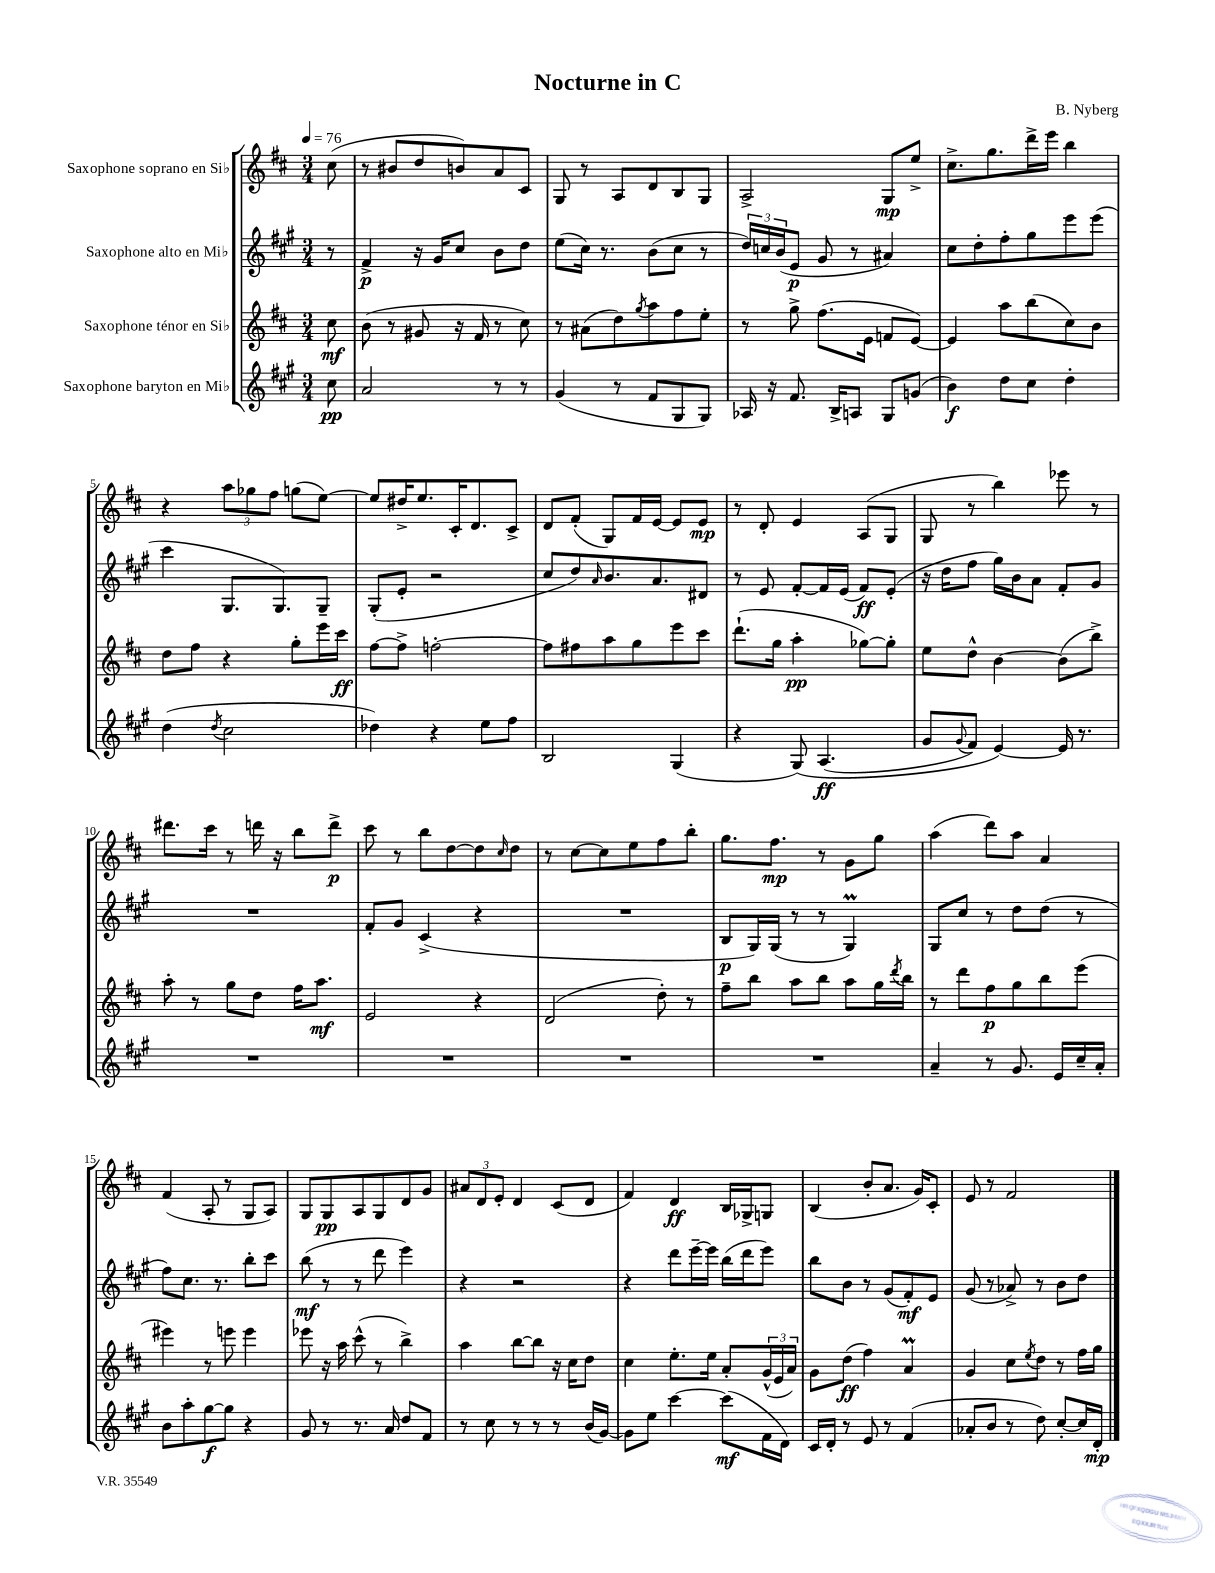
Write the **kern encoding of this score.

**kern	**kern	**kern	**kern
*staff4	*staff3	*staff2	*staff1
*clefG2	*clefG2	*clefG2	*clefG2
*k[f#c#g#]	*k[f#c#]	*k[f#c#g#]	*k[f#c#]
*M3/4	*M3/4	*M3/4	*M3/4
*MM76	*MM76	*MM76	*MM76
8cc#	8cc#	8r	(8cc#
=	=	=	=
2a	(8b	4f#^	8r
.	8r	.	8b#
.	8g#	16r	8dd
.	.	16g#	.
.	16r	8cc#	8b)
.	16f#	.	.
8r	8r	8b	8a
8r	8cc#)	8dd	8c#
=	=	=	=
(4g#	8r	(8ee	8G
.	(8a#	16cc#)	8r
.	.	8.r	.
8r	8dd)	.	8A
.	8qgg	.	.
8f#	8aa	(8b	8d
8G#	8ff#	8cc#	8B
8G#)	8ee'	8r	8G
=	=	=	=
16A-	8r	24dd)	2A^
.	.	24cc	.
16r	.	.	.
.	.	(24b	.
8.f#	8gg^	8e	.
.	(8.ff#	8g#	.
16B^	.	.	.
8A	.	8r	.
.	16e	.	.
8G#	8f	4a#)	8G
(8g	[8e)	.	8ee^
=	=	=	=
4b)	4e]	8cc#	8.cc#^
.	.	8dd'	.
.	.	.	8.gg
8dd	8aa	8ff#'	.
8cc#	(8bb	8gg#	16ddd^
.	.	.	16eee
4dd'	8cc#)	8eee	4bb
.	8b	(8eee	.
=	=	=	=
(4dd	8dd	4ccc#	4r
.	8ff#	.	.
8qdd	.	.	.
2cc#	4r	8.G#	12aa
.	.	.	12gg-
.	.	.	12ff#
.	.	8.G#)	.
.	8gg'	.	(8gg
.	16eee	8G#~	[8ee)
.	16ccc#	.	.
=	=	=	=
4dd-)	[8ff#	(8G#'	8ee]
.	8ff#^]	8e'	16dd#^
.	.	.	8.ee
4r	[2ff'	2r	.
.	.	.	16c#'
.	.	.	8.d
8ee	.	.	.
8ff#	.	.	8c#^
=	=	=	=
2B	8ff]	8cc#	8d
.	8ff#	8dd)	(8f#'
.	.	16qqa	.
.	8aa	8.b	8G)
.	8gg	.	16f#
.	.	8.a	[16e
(4G#	8eee	.	8e]
.	8ccc#	8d#	8e
=	=	=	=
4r	(8.ddd`	8r	8r
.	.	8e	8d'
.	16gg	.	.
&(8G#)	4aa'	[8f#'	4e
(4.A	.	16f#]	.
.	.	(16e	.
.	[8gg-)	8f#)	(8A
.	8gg-']	(8e'	8G
=	=	=	=
8g#	8ee	16r	8G
.	.	16dd	.
8qqg#	.	.	.
8f#)	8dd^^	8ff#	8r
[4e&)	[4b	16gg#)	4bb)
.	.	16b	.
.	.	8a	.
16e]	(8b]	8f#'	8eee-
8.r	.	.	.
.	8bb^)	8g#	8r
=	=	=	=
2.r	8aa'	2.r	8.ddd#
.	8r	.	.
.	.	.	16ccc#
.	8gg	.	8r
.	8dd	.	16ddd
.	.	.	16r
.	16ff#	.	8bb
.	8.aa	.	.
.	.	.	8ddd^
=	=	=	=
2.r	2e	8f#'	8ccc#
.	.	8g#	8r
.	.	(4c#^	8bb
.	.	.	[8dd
.	4r	4r	8dd]
.	.	.	16qqcc#
.	.	.	8dd
=	=	=	=
2.r	(2d	2.r	8r
.	.	.	[8cc#
.	.	.	8cc#]
.	.	.	8ee
.	8dd')	.	8ff#
.	8r	.	8bb'
=	=	=	=
2.r	8ff#~	8B	8.gg
.	8bb	16G#)	.
.	.	(16G#	8.ff#
.	8aa	8r	.
.	8bb	8r	8r
.	8aa	4G#)	8g
.	16gg	.	8gg
.	8qddd	.	.
.	16bb	.	.
=	=	=	=
4a~	8r	8G#	(4aa
.	8ddd	8cc#	.
8r	8ff#	8r	8ddd)
8.g#	8gg	8dd	8aa
.	8bb	(8dd	4a
16e	.	.	.
16cc#~	(8eee	8r	.
16a'	.	.	.
=	=	=	=
8b	4eee#)	8ff#)	(4f#
8aa'	.	8.cc#	.
[8gg#	8r	.	8A'
.	.	8.r	.
8gg#]	8eee	.	8r
4r	4eee	8bb'	8G
.	.	8ccc#	8A)
=	=	=	=
8g#	8eee-	(8bb	8G
8r	16r	8r	8G
.	16aa	.	.
8.r	(8ccc#^^	8r	8A
.	8r	8ddd	8G
16a	.	.	.
8dd	4bb^)	4eee)	8d
8f#	.	.	8g
=	=	=	=
8r	4aa	4r	12a#
.	.	.	12d
8cc#	.	.	.
.	.	.	12e'
8r	[8bb	2r	4d
8r	8bb]	.	.
8r	16r	.	(8c#
.	16cc#	.	.
(16b	8dd	.	8d
[16g#)	.	.	.
=	=	=	=
8g#]	4cc#	4r	4f#)
8ee	.	.	.
[4ccc#	8.ee'	8ddd	4d
.	.	[16eee~	.
.	16ee	16eee]	.
(8ccc#]	8a'	(16bb	16B
.	.	16ddd	16G-^
16f#	(24g^^	8eee)	8G
.	24e	.	.
16d)	.	.	.
.	24a)	.	.
=	=	=	=
16c#	8g	8bb	(4B
16d'	.	.	.
8r	(8dd	8b	.
8e	4ff#)	8r	8b'
8r	.	(8g#	8.a
(4f#	4a	8f#')	.
.	.	.	16g)
.	.	8e	8c#'
=	=	=	=
8a-'	4g	(8g#	8e
8b	.	8r	8r
8r	8cc#	8a-^)	2f#
.	8qee	.	.
8dd)	8dd	8r	.
[8cc#'	8r	8b	.
16cc#]	16ff#	8dd	.
16d'	16gg	.	.
==	==	==	==
*-	*-	*-	*-
